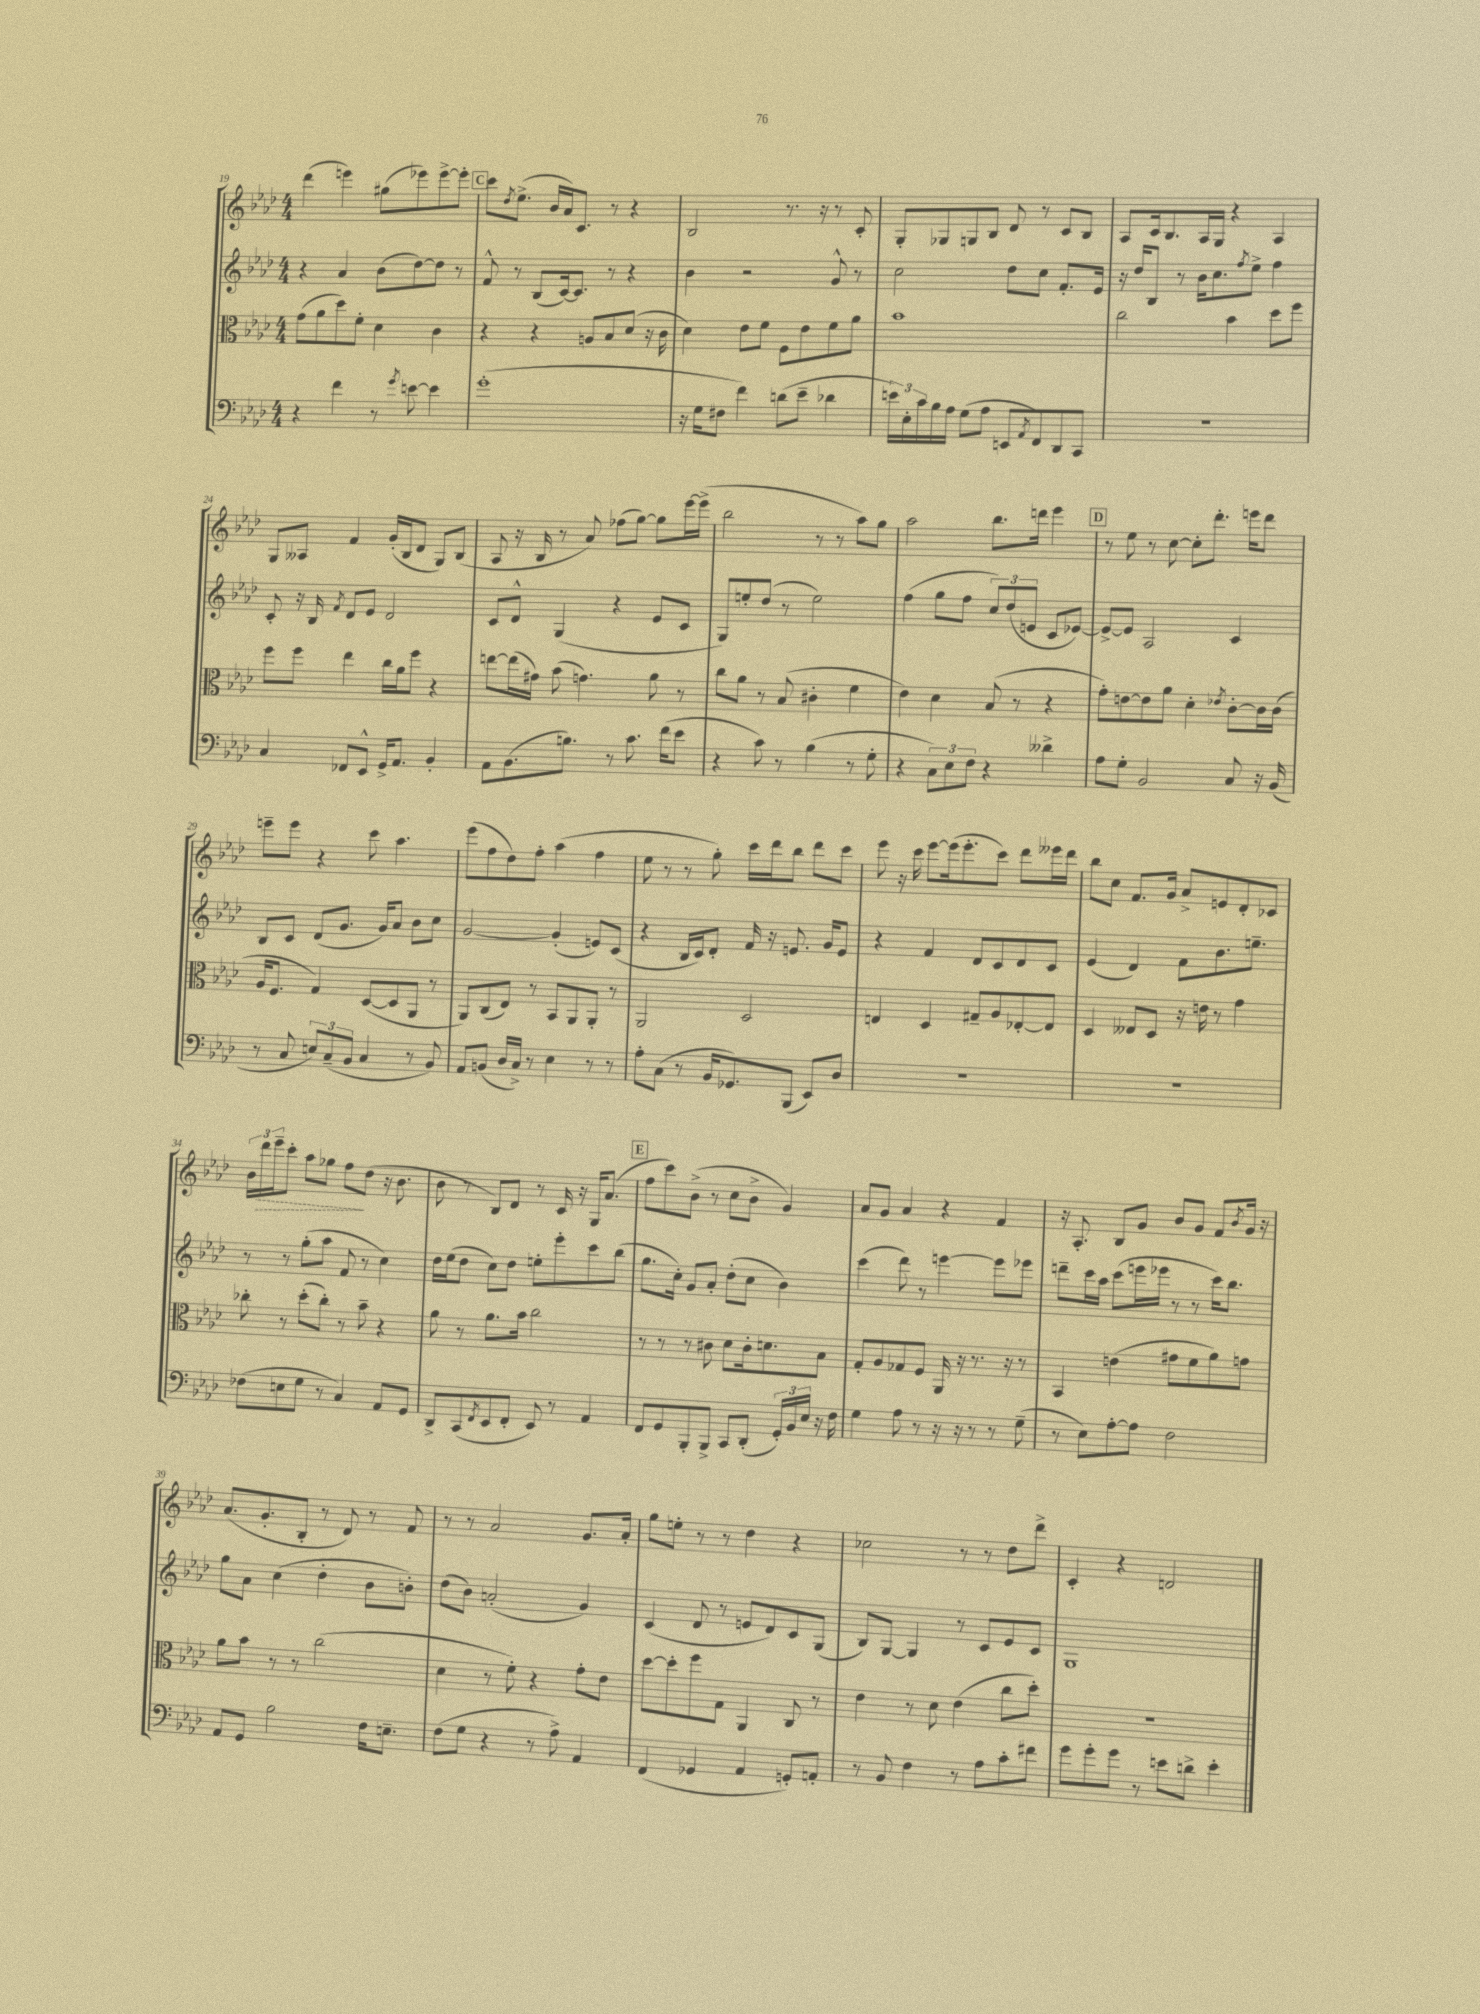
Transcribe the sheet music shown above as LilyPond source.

<<
\new StaffGroup <<
\new Staff = "s0" {
    \clef treble \key aes \major \numericTimeSignature \time 4/4
    des'''4( e'''4) gis''8( ees'''8) ees'''8~-> ees'''8-. |
    \mark \markup { \box "C" } c'''8 \acciaccatura { des''8 } ees''8.->( bes'16 aes'16) c'8. r8 r4 |
    bes2 r8. r16 r8 c'8-. |
    g8-. ges8 g8 bes8 des'8 r8 c'8 bes8 |
    aes8 c'16 bes8. aes16 g16 r4 aes4 |
    g8 aeses8 f'4 g'16-.( bes16 des'8 g8) bes8( |
    aes8 r16 bes16 r8 aes'8) fes''8( g''8~) g''8 ees'''16~ ees'''16->( |
    bes''2 r8 r8 aes''8) g''8 |
    aes''2 bes''8. d'''16 ees'''4 |
    \mark \markup { \box "D" } r8 ees''8 r8 c''8~ c''8-. des'''8.-. e'''16 des'''8 |
    e'''8-- e'''8 r4 c'''8 aes''4. |
    ees'''8( f''8 des''8) f''8-. aes''4( f''4 |
    ees''8 r8 r8 g''8-.) c'''16 des'''16 bes''8 des'''8 c'''8 |
    ees'''8 r16 c'''16 ees'''8~ ees'''16( ees'''8.-. c'''8) des'''8 eeses'''16 des'''16 |
    bes''8 c''8 f'8. g'16 aes'8-> e'8 des'8-. ces'8 |
    \tuplet 3/2 { bes'16 \once \override Hairpin.style = #'dashed-line des'''16\> ees'''16-- } c'''8-. aes''8 ges''8 f''8\! des''8( r16 bes'8. |
    bes'8 r8 bes8) des'8 r8 c'16 r16 g16 aes'8.( |
    \mark \markup { \box "E" } f''8 c'''8) bes'8->( r8 c''8 bes'8-> g'4) |
    aes'8 g'8 aes'4 r4 f'4 |
    r16 aes8.-. bes8 g'8 bes'8 g'8 f'8 \acciaccatura { bes'8 } g'16 r16 |
    aes'8.( g'8.-. bes8-. r8 des'8) r8 f'8 |
    r8 r8 aes'2 g'8. aes'16-. |
    g''8 e''8-. r8 r8 des''4 r4 |
    ces''2 r8 r8 des''8 des'''8-> |
    c'4-. r4 d'2 \bar "|." |
}
\new Staff = "s1" {
    \clef treble \key aes \major \numericTimeSignature \time 4/4
    r4 aes'4 bes'8( des''8~) des''8 r8 |
    \mark \markup { \box "C" } f'8-^ r8 bes8( c'16~) c'8. r8 r4 |
    bes'4 r2 g'8-^ r8 |
    c''2 des''8 c''8 f'8.-. ees'16 |
    r16 des''16 bes8 r8 bes'16 c''8. \acciaccatura { f''8 } ees''8-> f''4 |
    c'8-. r16 bes16 \acciaccatura { f'8 } des'8 ees'8 des'2 |
    c'8 des'8-^ g4( r4 ees'8 c'8 |
    g8) e''8-. des''8( r8 e''2) |
    f''4( g''8 f''8 \tuplet 3/2 { c''8) des''8( e'8 } c'8 ees'8~) |
    \mark \markup { \box "D" } ees'8~-> ees'8 aes2 c'4 |
    bes8 c'8 des'8( g'8. g'16) aes'8 bes'8 c''8 |
    g'2~ g'4-.( e'8) c'8( |
    r4 bes16 c'16) des'8-. f'16 r16 e'8. g'16 e'8 |
    r4 f'4 des'8 c'8 des'8 c'8 |
    ees'4( des'4) f'8 bes'8. e''8.-- |
    r8 r8 g''8-.( aes''8 f'8 r8 c''4) |
    des''16 ees''16( des''8 c''8) des''8 e''8-. ees'''8-. c'''8 bes''8( |
    \mark \markup { \box "E" } g''8. c''16-.) g'8 aes'8-. des''8-.( c''8 bes'4) |
    c'''4( des'''8) r8 e'''4~ e'''8 ees'''8 |
    d'''8-- c'''16 aes''16 c'''8( e'''16 ees'''16 r8 r8 c'''16) bes''8. |
    g''8 aes'8 c''4( des''4-. bes'8 b'8-.) |
    des''8( bes'8) a'2-.( g'4) |
    c'4( des'8 r8 e'8 des'8) c'8 g8( |
    bes8) g8~ g4 r8 c'8 ees'8 c'8 |
    g1 \bar "|." |
}
\new Staff = "s2" {
    \clef alto \key aes \major \numericTimeSignature \time 4/4
    g'8( aes'8 des''8) f'8-. des'4 c'4 |
    \mark \markup { \box "C" } r4 r4 a8 bes8 des'8( r16 c'16 |
    des'4) ees'8 f'8 f8 ees'8 f'8 aes'8 |
    bes'1 |
    c''2 bes'4 des''8 f''8 |
    f''8 f''8 ees''4 c''16 aes'16 f''8 r4 |
    e''8~ e''16( gis'16) bes'8( g'4.) aes'8 r8 |
    c''8 aes'8 r8 bes8( cis'4-. f'4 |
    ees'4) des'4 bes8( r8 r4 |
    \mark \markup { \box "D" } g'8-.) e'8~ e'8 aes'8 des'4-. \acciaccatura { ees'8 } c'8~-. c'16 c'16( |
    aes16 f8. g4) des8~( des8 aes,8 r8 |
    aes,8) c8( ees8) r8 bes,8 aes,8 aes,8-. r8 |
    aes,2 des2 |
    e4 des4 gis8-- aes8 ees8~-. ees8 |
    des4 eeses8 des8 r16 e'16 r8 g'4 |
    ces''8-. r8 des''8-.( ces''8-.) r8 bes'8-- r4 |
    aes'8 r8 aes'8. bes'16 c''2 |
    \mark \markup { \box "E" } r8 r8 r8 cis'8 des'8 cis'16-. d'8. bes8 |
    g8-. aes8 ges8 f8 aes,16 r16 r8. r16 r8 |
    bes,4 e'4( gis'8 f'8 aes'8) g'8 |
    aes'8 bes'8 r8 r8 c''2( |
    des'4 r8 f'8-.) r4 g'8-. ees'8 |
    des''8~ des''8-. f''8 g8 aes,4 c8 r8 |
    ees'4 r8 des'8 ees'4( c''8 des''8-.) |
    R1 \bar "|." |
}
\new Staff = "s3" {
    \clef bass \key aes \major \numericTimeSignature \time 4/4
    r4 f'4 r8 \acciaccatura { g'8 } e'8~ e'4 |
    \mark \markup { \box "C" } g'1-.( |
    r16 g16 fis8 f'4) d'8( ees'8-- des'4 |
    \tuplet 3/2 { e'16) ees16-. c'16 } bes16 aes16 g8( aes8 e,8 \acciaccatura { aes,8 } f,8) des,8 c,8 |
    R1 |
    c4 fes,8 ees,8-^ g,16-> aes,8. bes,4-. |
    aes,8 bes,8.( b8.) r8 c'8. f'16( ees'8 |
    r4 c'8) r8 bes4( r8 g8-. |
    r4 \tuplet 3/2 { c8) ees8 f8 } r4 deses'4-> |
    \mark \markup { \box "D" } aes8 g8-. bes,2 c8 r16 bes,16( |
    r8 c8 \tuplet 3/2 { e8) c8--( bes,8 } c4 r8 bes,8) |
    aes,8 b,8( des16 c16->) r8 ees4 r8 r8 |
    aes8-. c8( r8 bes,16 ges,8.) bes,,8( ees,8) des8 |
    R1 |
    R1 |
    fes8( e8 g8 r8 c4) aes,8 g,8 |
    des,8-> c,8( \acciaccatura { f,8 } ees,8 f,8-. ees,8) r8 aes,4 |
    \mark \markup { \box "E" } f,8 g,8 bes,,8-. bes,,8-> c,8 des,8-.( \tuplet 3/2 { g,16-.) bes,16 ees16 } r16 f16 |
    g4 aes8 r8 r16 r16 r8 r8 g8--( |
    r8 ees8) aes8~-. aes8 f2 |
    aes,8 g,8 bes2 f16 e8.-- |
    f8( g8 r4 r8 aes8->) aes,4 |
    f,4( ges,4 aes,4 g,8-.) a,8-. |
    r8 bes,8 f4 r8 aes8 c'8-. fis'8 |
    g'8 g'8-. g'8 r8 e'8 d'8-> e'4-. \bar "|." |
}
>>
>>
\layout { \context { \Score currentBarNumber = #19 } }
